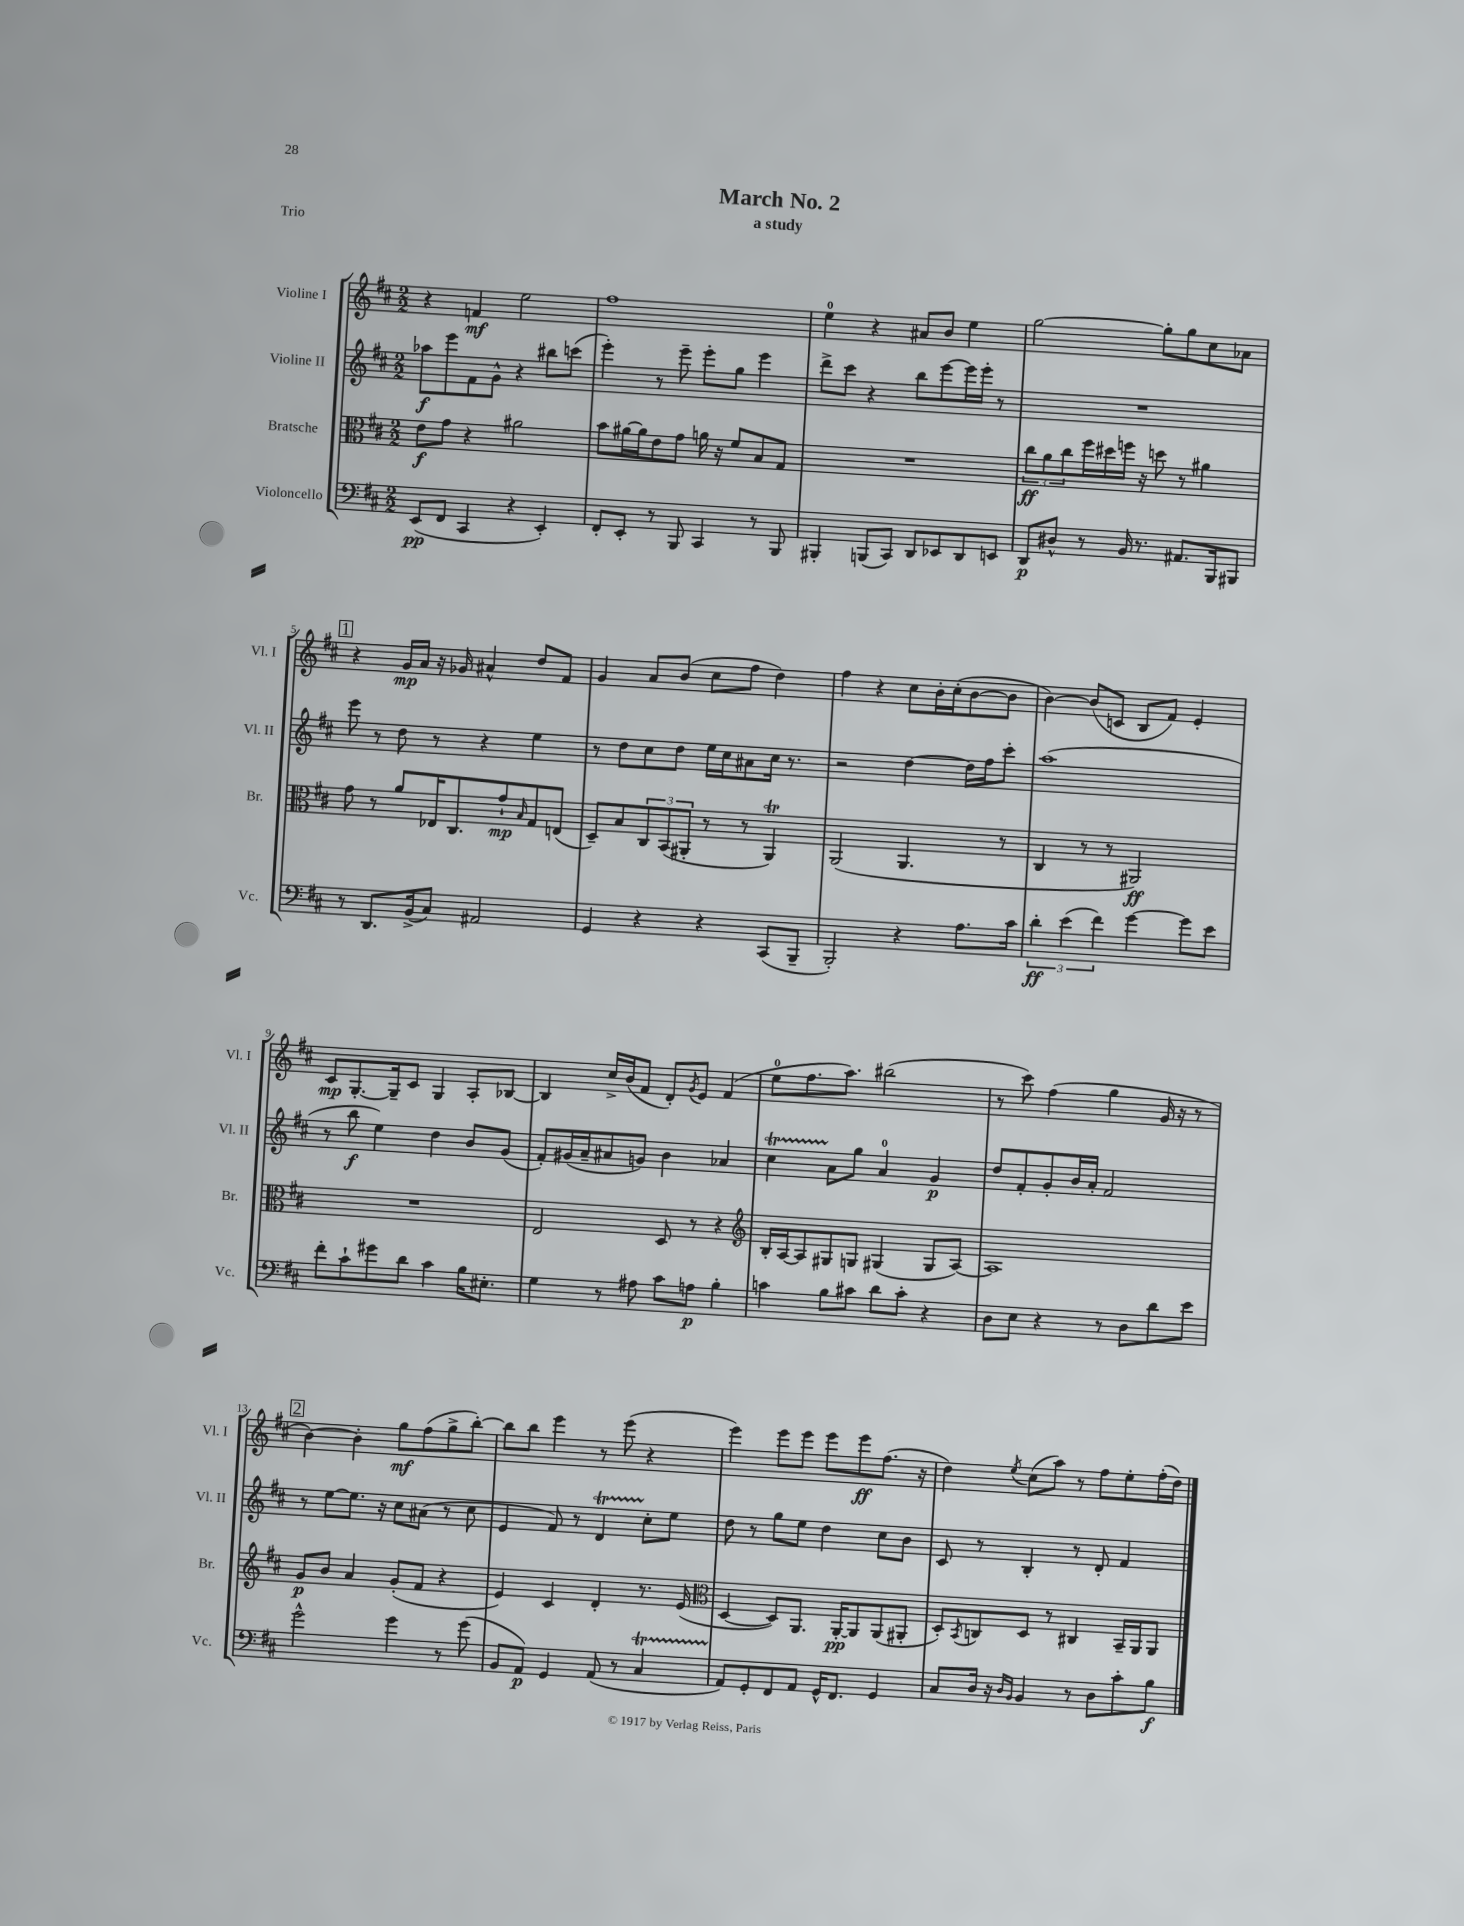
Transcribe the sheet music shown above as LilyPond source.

\header { title = "March No. 2" subtitle = "a study" piece = "Trio" }
<<
\new StaffGroup <<
\new Staff = "s0" \with { instrumentName = "Violine I" shortInstrumentName = "Vl. I" } {
    \clef treble \key d \major \numericTimeSignature \time 2/2
    r4 f'4\mf e''2 |
    fis''1 |
    e''4-0 r4 ais'8 b'8 e''4 |
    g''2~ g''8-. g''8 cis''8 aes'8 |
    \mark \markup { \box "1" } r4 g'16\mp a'16 r16 ges'16 ais'4-^ d''8 fis'8 |
    g'4 a'8 b'8( cis''8 fis''8 d''4) |
    fis''4 r4 cis''8 b'16-. cis''16-.( b'8~ b'8 |
    b'4~) b'8( c'8 b8 fis'8) e'4-. |
    cis'8\mp g8.~-. g16-- cis'8 g4 a8-. bes8~ |
    bes4 cis''16-> b'16( fis'8 d'8-.) \acciaccatura { g'8 } e'8 fis'4( |
    e''8-0 fis''8. a''8.) bis''2( |
    r8 cis'''8) fis''4( g''4 g'16 r16 r8 |
    \mark \markup { \box "2" } b'4~) b'4-. g''8\mf fis''8( g''8-> b''8~-.) |
    b''8 b''8 e'''4 r8 e'''8( r4 |
    e'''4) e'''8 e'''8 e'''8 e'''8\ff fis''8.( r16 |
    d''4) \acciaccatura { e''8 } cis''8( a''8) r8 fis''8 e''8-. fis''16-.( d''16) \bar "|." |
}
\new Staff = "s1" \with { instrumentName = "Violine II" shortInstrumentName = "Vl. II" } {
    \clef treble \key d \major \numericTimeSignature \time 2/2
    aes''8\f e'''8 fis'8 g'8-^ r4 bis''8 c'''8( |
    e'''4-.) r8 e'''8-- e'''8-. g''8 e'''4 |
    d'''8-> cis'''8 r4 b''8 e'''8~ e'''16 e'''16-. r8 |
    R1 |
    \mark \markup { \box "1" } e'''8 r8 d''8 r8 r4 e''4 |
    r8 d''8 cis''8 d''8 e''16 cis''16 ais'8 cis''16 r8. |
    r2 d''4~ d''16 fis''16 cis'''8-. |
    a''1( |
    r8 b''8\f e''4) d''4 b'8 g'8( |
    fis'8-.) gis'16( a'16-- ais'8 g'8) b'4 aes'4 |
    cis''4\startTrillSpan a'8\stopTrillSpan g''8 a'4-0 g'4\p |
    d''8 fis'8-. g'8-. b'16 a'16-. fis'2 |
    \mark \markup { \box "2" } r8 e''8~ e''8. r16 cis''8 ais'8( r8 cis''8 |
    e'4 fis'8) r8 d'4\startTrillSpan cis''8-.\stopTrillSpan e''8 |
    d''8 r8 g''8 e''8 d''4 cis''8 b'8 |
    cis'8 r8 b4-. r8 d'8-. fis'4 \bar "|." |
}
\new Staff = "s2" \with { instrumentName = "Bratsche" shortInstrumentName = "Br." } {
    \clef alto \key d \major \numericTimeSignature \time 2/2
    e'8\f g'8 r4 ais'2 |
    b'8 ais'16~ ais'16 e'8 g'8 a'16 r16 fis'8 b8 g8 |
    R1 |
    \tuplet 3/2 { cis''8\ff a'8 cis''8 } fis''16 dis''16 f''16 r16 d''8 r8 ais'4 |
    \mark \markup { \box "1" } g'8 r8 a'8 ees16 cis8. g'8-!\mp \grace { b16 } g8 e8( |
    d8--) b8 \tuplet 3/2 { cis8 b,8( ais,8-. } r8 r8 ais,4\trill) |
    a,2( a,4. r8 |
    cis4 r8 r8 ais,2\ff) |
    R1 |
    e2 d8 r8 r4 |
    \clef treble b16-. a16~ a8 gis8 g8 gis4( gis8 a8~) |
    a1 |
    \mark \markup { \box "2" } g'8\p b'8 a'4 g'8-.( fis'8 r4 |
    e'4) cis'4 d'4-. r8. e'16( |
    \clef alto d4~ d8) a,8. a,16~-.\pp a,8 a,8( ais,8-. |
    d8-.) \acciaccatura { b,8 } c8 d8 r8 cis4 b,16-- a,16 a,8 \bar "|." |
}
\new Staff = "s3" \with { instrumentName = "Violoncello" shortInstrumentName = "Vc." } {
    \clef bass \key d \major \numericTimeSignature \time 2/2
    e,8\pp( fis,8 cis,4 r4 e,4-.) |
    fis,8-. e,8-. r8 b,,8 cis,4 r8 b,,8 |
    bis,,4-. b,,8( cis,8) d,8 ees,8 d,8 e,8 |
    d,8\p dis8-^ r8 b,16 r8. ais,8. b,,16 bis,,8 |
    \mark \markup { \box "1" } r8 d,8. b,16->( cis8) ais,2 |
    g,4 r4 r4 cis,8( b,,8-- |
    b,,2-.) r4 a8. cis'16 |
    \tuplet 3/2 { d'4-.\ff e'4( fis'4) } g'4~ g'8 e'8 |
    fis'8-. cis'8-! gis'8 d'8 cis'4 b16 eis8.-. |
    g4 r8 ais8 cis'8 a8\p b4-. |
    c'4 b8 cis'8 d'8 cis'8-. r4 |
    d8 e8 r4 r8 d8 d'8 e'8 |
    \mark \markup { \box "2" } g'2-^ g'4 r8 g'8( |
    b,8 a,8\p) g,4 a,8( r8 cis4\startTrillSpan |
    a,8\stopTrillSpan) g,8-. fis,8 a,8 g,16-^ fis,8. g,4 |
    cis8 d16 r16 \grace { d16 b,16 } b,4 r8 d8 cis'8-. b8\f \bar "|." |
}
>>
>>
